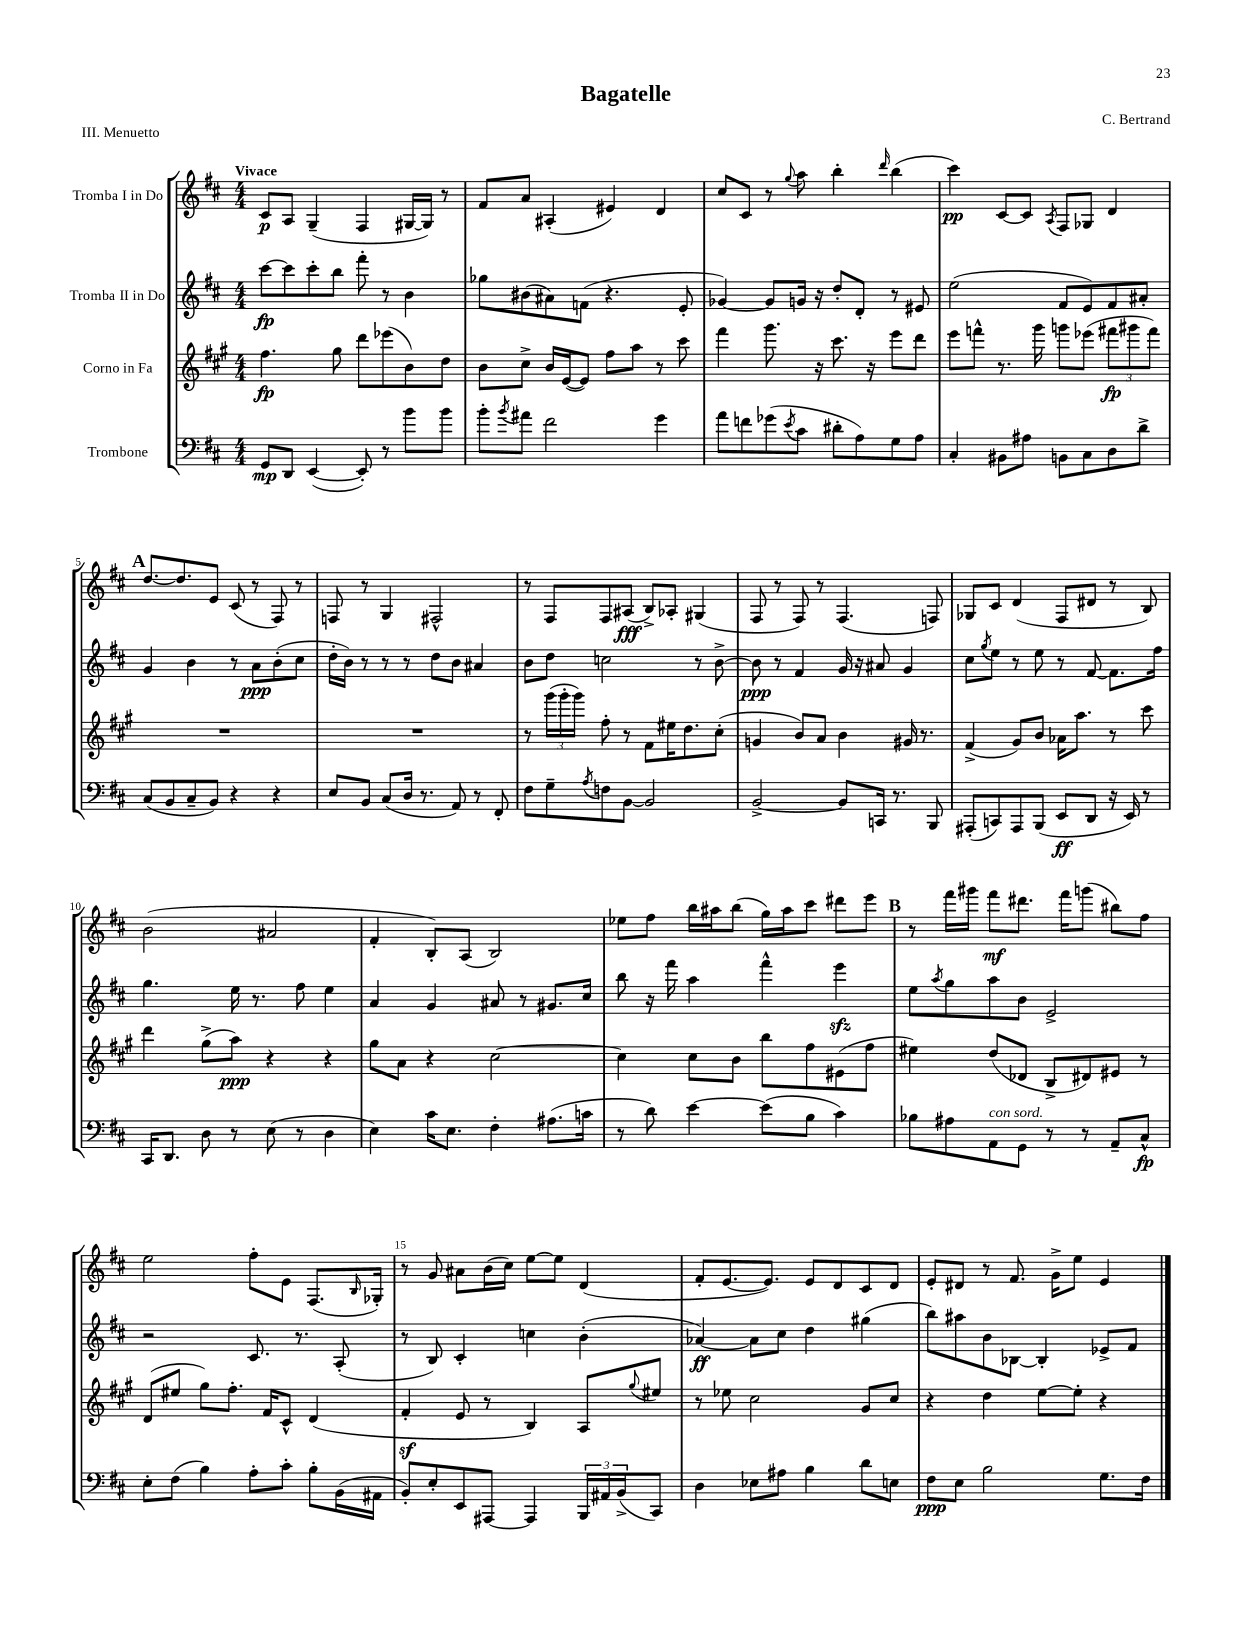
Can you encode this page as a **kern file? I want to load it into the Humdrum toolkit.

**kern	**dynam	**kern	**dynam	**kern	**dynam	**kern	**dynam
*part4	*part4	*part3	*part3	*part2	*part2	*part1	*part1
*staff4	*staff4	*staff3	*staff3	*staff2	*staff2	*staff1	*staff1
*I"Trombone	*	*I"Corno in Fa	*	*I"Tromba II in Do	*	*I"Tromba I in Do	*
*clefF4	*	*clefG2	*	*clefG2	*	*clefG2	*
*k[f#c#]	*	*k[f#c#g#]	*	*k[f#c#]	*	*k[f#c#]	*
*M4/4	*	*M4/4	*	*M4/4	*	*M4/4	*
=1	=1	=1	=1	=1	=1	=1	=1
!	!	!	!	!	!	!LO:TX:a:B:t=Vivace	!
8GG/L	mp	4.ff#\	fp	[8ccc#\L	fp	8c#/L	p
8DD/J	.	.	.	8ccc#\]	.	8A/J	.
([4EE/	.	.	.	8ccc#'\	.	(4G~/	.
.	.	8gg#\	.	8bb\J	.	.	.
8EE'/])	.	8ddd\L	.	8fff#'\	.	4F#/	.
8r	.	(8eee-X\	.	8r	.	.	.
8b\L	.	8b\)	.	4b\	.	[16G#X/LL	.
.	.	.	.	.	.	16G#/JJ])	.
8b\J	.	8dd\J	.	.	.	8r	.
=2	=2	=2	=2	=2	=2	=2	=2
8b'\L	.	8b\L	.	8gg-X\L	.	8f#/L	.
8qb/	.	.	.	.	.	.	.
8a#X\J	.	8cc#^\J	.	(8b#X\	.	8a/J	.
2f#\	.	16b/LL	.	8a#X\)	.	(4A#X'/	.
.	.	([16e/J	.	.	.	.	.
.	.	8e/J])	.	(8fn\J	.	.	.
.	.	8ff#\L	.	4.r	.	4e#X/)	.
.	.	8aa\J	.	.	.	.	.
4g\	.	8r	.	.	.	4d/	.
.	.	8ccc#\	.	8e'/	.	.	.
=3	=3	=3	=3	=3	=3	=3	=3
8a\L	.	4fff#\	.	[4g-X/)	.	8cc#/L	.
8fn\	.	.	.	.	.	8c#/J	.
(8g-X\	.	8.ggg#\	.	8g-/L]	.	8r	.
8qe/	.	.	.	.	.	8qqgg/	.
8c#\J	.	.	.	16gn/Jk	.	8aa\	.
.	.	16r	.	16r	.	.	.
8d#X'\L	.	8.ccc#\	.	8dd'/L	.	4bb'\	.
8A\)	.	.	.	8d'/J	.	.	.
.	.	16r	.	.	.	.	.
.	.	.	.	.	.	16qqddd/	.
8G\	.	8eee\L	.	8r	.	(4bb\	.
8A\J	.	8ddd\J	.	8e#X/	.	.	.
=4	=4	=4	=4	=4	=4	=4	=4
4C#'/	.	8eee\L	.	(2ee\	.	4ccc#\)	pp
.	.	8fffn^^\J	.	.	.	.	.
8BB#X\L	.	8.r	.	.	.	[8c#/L	.
8A#X\J	.	.	.	.	.	8c#/J]	.
.	.	16ggg#\	.	.	.	.	.
.	.	.	.	.	.	8qA/	.
8BBn\L	.	8gggn\L	.	8f#/L	.	8F#/L	.
8C#\	.	(8eee-X\J	.	8e/)	.	8G-X/J	.
8D\	.	12fff#X\L	fp	8f#/	.	4d/	.
.	.	12ggg#X\	.	.	.	.	.
8d^\J	.	.	.	8a#X'/J	.	.	.
.	.	12fff#\J)	.	.	.	.	.
!!LO:LB:g=z
!!LO:REH:place=s1:t=A
=5	=5	=5	=5	=5	=5	=5	=5
(8C#/L	.	1r	.	4g/	.	[8.dd/L	.
8BB/	.	.	.	.	.	.	.
.	.	.	.	.	.	8.dd/]	.
8C#~/	.	.	.	4b\	.	.	.
8BB/J)	.	.	.	.	.	8e/J	.
4r	.	.	.	8r	.	(8c#/	.
.	.	.	.	8a\L	ppp	8r	.
4r	.	.	.	(8b'\	.	8F#/)	.
.	.	.	.	8cc#\J	.	8r	.
=6	=6	=6	=6	=6	=6	=6	=6
8E/L	.	1r	.	16dd'\LL	.	8Fn/	.
.	.	.	.	16b\JJ)	.	.	.
8BB/J	.	.	.	8r	.	8r	.
(8C#/L	.	.	.	8r	.	4G/	.
16D/Jk	.	.	.	8r	.	.	.
8.r	.	.	.	.	.	.	.
.	.	.	.	8dd\L	.	2F#X^^/	.
8AA/)	.	.	.	8b\J	.	.	.
8r	.	.	.	4a#X/	.	.	.
8FF#'/	.	.	.	.	.	.	.
=7	=7	=7	=7	=7	=7	=7	=7
8F#\L	.	8r	.	8b\L	.	8r	.
8G~\	.	(24ggg#\LL	.	8dd\J	.	8F#/L	.
.	.	24ggg#'\	.	.	.	.	.
.	.	24ggg#\JJ)	.	.	.	.	.
8qA/	.	.	.	.	.	.	.
8Fn\	.	8ff#'\	.	2ccn\	.	8F#/	.
[8BB\J	.	8r	.	.	.	(8A#X/J	fff
2BB/]	.	8f#\L	.	.	.	8B^/L)	.
.	.	16ee#X\K	.	.	.	8A-X'/J	.
.	.	8.dd\	.	.	.	.	.
.	.	.	.	8r	.	(4G#X/	.
.	.	(8cc#'\J	.	[8b^\	.	.	.
=8	=8	=8	=8	=8	=8	=8	=8
[2BB^/	.	4gn/	.	8b\]	ppp	8F#/	.
.	.	.	.	8r	.	8r	.
.	.	8b/L)	.	4f#/	.	8F#/)	.
.	.	8a/J	.	.	.	8r	.
8BB/L]	.	4b\	.	16g/	.	(4.F#/	.
.	.	.	.	16r	.	.	.
16CCn/Jk	.	.	.	8a#X/	.	.	.
8.r	.	.	.	.	.	.	.
.	.	16g#X/	.	4g/	.	.	.
.	.	8.r	.	.	.	.	.
8BBB/	.	.	.	.	.	8Fn/)	.
=9	=9	=9	=9	=9	=9	=9	=9
(8AAA#X'/L	.	(4f#^/	.	8cc#\L	.	8G-X/L	.
.	.	.	.	8qgg/	.	.	.
8CCn/)	.	.	.	8ee\J	.	8c#/J	.
8AAA#/	.	8g#/L)	.	8r	.	(4d/	.
(8BBB/J	.	8b/J	.	8ee\	.	.	.
8EE/L	ff	16a-X\KL	.	8r	.	8F#/L	.
.	.	8.aa\J	.	.	.	.	.
8DD/J	.	.	.	[8f#/	.	8d#X/J	.
16r	.	8r	.	8.f#\L]	.	8r	.
16EE/)	.	.	.	.	.	.	.
8r	.	8ccc#\	.	.	.	8B/)	.
.	.	.	.	16ff#\Jk	.	.	.
!!LO:LB:g=z
=10	=10	=10	=10	=10	=10	=10	=10
16CC#/KL	.	4ddd\	.	4.gg\	.	(2b\	.
8.DD/J	.	.	.	.	.	.	.
8D\	.	(8gg#^\L	.	.	.	.	.
8r	.	8aa\J)	ppp	16ee\	.	.	.
.	.	.	.	8.r	.	.	.
(8E\	.	4r	.	.	.	2a#X/	.
8r	.	.	.	8ff#\	.	.	.
4D\	.	4r	.	4ee\	.	.	.
=11	=11	=11	=11	=11	=11	=11	=11
4E\)	.	8gg#\L	.	4a/	.	4f#'/	.
.	.	8a\J	.	.	.	.	.
16c#\KL	.	4r	.	4g/	.	8B'/L)	.
8.E\J	.	.	.	.	.	.	.
.	.	.	.	.	.	(8A/J	.
4F#'\	.	[2cc#\	.	8a#X/	.	2B/)	.
.	.	.	.	8r	.	.	.
(8.A#X\L	.	.	.	8.g#X/L	.	.	.
16cn\Jk	.	.	.	16cc#/Jk	.	.	.
=12	=12	=12	=12	=12	=12	=12	=12
8r	.	4cc#\]	.	8bb\	.	8ee-X\L	.
8d\)	.	.	.	16r	.	8ff#\J	.
.	.	.	.	16fff#\	.	.	.
[4e\	.	8cc#\L	.	4aa\	.	16bb\LL	.
.	.	.	.	.	.	16aa#X\J	.
.	.	8b\J	.	.	.	(8bb\J	.
(8e\L]	.	8bb\L	.	4fff#^^\	.	16gg\LL)	.
.	.	.	.	.	.	16aa#\J	.
8B\J	.	8ff#\	.	.	.	8ccc#\J	.
4c#\)	.	(8e#X\	.	4eeezz\	.	8ddd#X\L	.
.	.	8ff#\J	.	.	.	8eee\J	.
!!LO:REH:place=s1:t=B
=13	=13	=13	=13	=13	=13	=13	=13
8B-X\L	.	4ee#X\)	.	8ee\L	.	8r	.
.	.	.	.	8qaa/	.	.	.
8A#X\	.	.	.	8gg\	.	16fff#\LL	.
.	.	.	.	.	.	16ggg#X\JJ	.
!LO:TX:a:i:t=con sord.	!	!	!	!	!	!	!
8AA\	.	(8dd/L	.	8aa\	.	8fff#\L	mf
8GG\J	.	8d-X/J	.	8b\J	.	8.ddd#X\J	.
8r	.	8B^/L	.	2e^/	.	.	.
.	.	.	.	.	.	16fff#\KL	.
8r	.	8d#X/)	.	.	.	(8gggn\J	.
8AA~/L	.	8e#X/J	.	.	.	8bb#X\L)	.
8C#^^/J	fp	8r	.	.	.	8ff#\J	.
!!LO:LB:g=z
=14	=14	=14	=14	=14	=14	=14	=14
8E'\L	.	(8d/L	.	2r	.	2ee\	.
(8F#\J	.	8ee#X/J	.	.	.	.	.
4B\)	.	8gg#\L)	.	.	.	.	.
.	.	8.ff#'\J	.	.	.	.	.
8A'\L	.	.	.	8.c#/	.	8ff#'\L	.
.	.	16f#/KL	.	.	.	.	.
8c#'\J	.	8c#^^/J	.	.	.	8e\J	.
.	.	.	.	8.r	.	.	.
8B'\L	.	(4d/	.	.	.	(8.F#/L	.
(16BB\L	.	.	.	(8A'/	.	.	.
.	.	.	.	.	.	16qqB/	.
16AA#X\JJ	.	.	.	.	.	16G-X'/Jk)	.
=15	=15	=15	=15	=15	=15	=15	=15
8BB'/L)	.	4f#z'/	.	8r	.	8r	.
8E'/	.	.	.	8B/)	.	8g/	.
8EE/	.	8e/	.	4c#'/	.	8a#X\L	.
[8AAA#X/J	.	8r	.	.	.	(16b\L	.
.	.	.	.	.	.	16cc#\JJ)	.
4AAA#/]	.	4B/)	.	4ccn\	.	[8ee\L	.
.	.	.	.	.	.	8ee\J]	.
24BBB/LL	.	8A/L	.	(4b'\	.	(4d/	.
24AA#X/	.	.	.	.	.	.	.
(24BB^/J	.	.	.	.	.	.	.
.	.	8qqgg#/	.	.	.	.	.
8CC#/J)	.	8ee#X/J	.	.	.	.	.
=16	=16	=16	=16	=16	=16	=16	=16
4D\	.	8r	.	[4a-X/)	ff	8f#'/L	.
.	.	8ee-X\	.	.	.	[8.e/	.
8E-X\L	.	2cc#\	.	8a-\L]	.	.	.
.	.	.	.	.	.	8.e/J])	.
8A#X\J	.	.	.	8cc#\J	.	.	.
4B\	.	.	.	4dd\	.	8e/L	.
.	.	.	.	.	.	8d/	.
8d\L	.	8g#/L	.	(4gg#X\	.	8c#/	.
8En\J	.	8cc#/J	.	.	.	8d/J	.
=17	=17	=17	=17	=17	=17	=17	=17
8F#\L	ppp	4r	.	8bb\L)	.	8e'/L	.
8E\J	.	.	.	8aa#X\	.	8d#X/J	.
2B\	.	4dd\	.	8b\	.	8r	.
.	.	.	.	[8B-X\J	.	8.f#/	.
.	.	[8ee\L	.	4B-'/]	.	.	.
.	.	.	.	.	.	16g^\KL	.
.	.	8ee'\J]	.	.	.	8ee\J	.
8.G\L	.	4r	.	8e-X^/L	.	4e/	.
.	.	.	.	8f#/J	.	.	.
16F#\Jk	.	.	.	.	.	.	.
==	==	==	==	==	==	==	==
*-	*-	*-	*-	*-	*-	*-	*-
